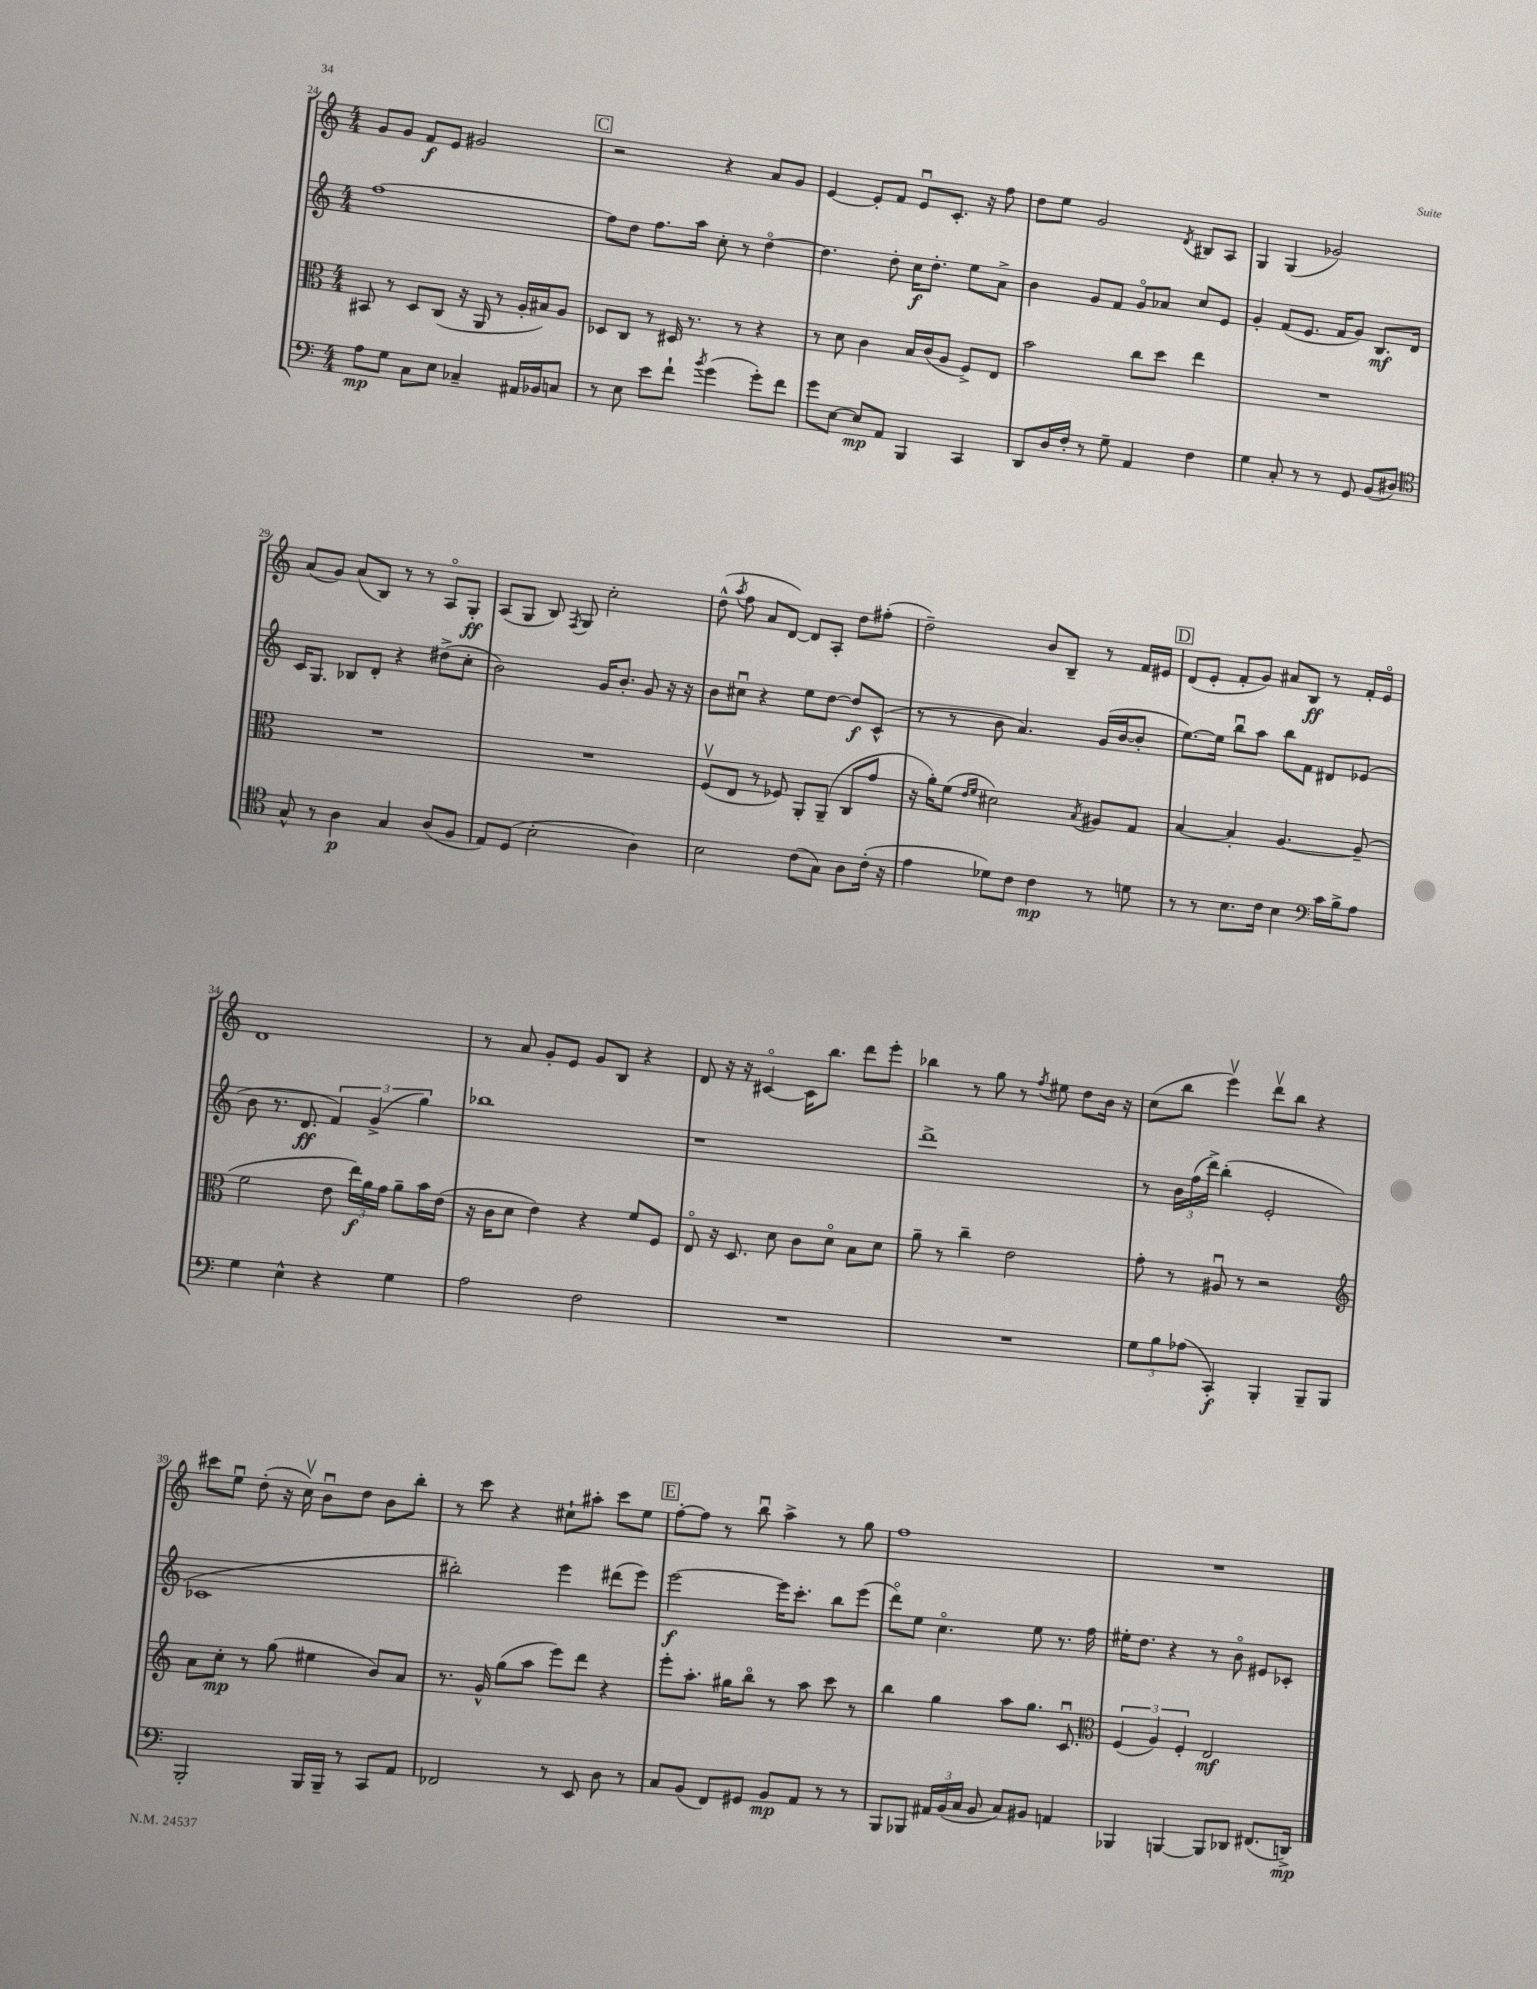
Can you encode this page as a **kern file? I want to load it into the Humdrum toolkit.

**kern	**kern	**kern	**kern
*staff4	*staff3	*staff2	*staff1
*clefF4	*clefC3	*clefG2	*clefG2
*k[]	*k[]	*k[]	*k[]
*M4/4	*M4/4	*M4/4	*M4/4
8A	8BB#	[1ff	8g
8G	8r	.	8g
8C	8D	.	8f
8E	(8C	.	8e
4C-~	16r	.	2g#
.	16AA	.	.
.	8r	.	.
16AA#	16A'	.	.
16BB-	16B#)	.	.
8C	8A	.	.
=	=	=	=
8r	8D-	8ff]	2r
8E	8C	8dd	.
8e	8r	8.ff	.
8f`	16D#	.	.
.	8.r	16aa	.
8qb	.	.	.
(4g	.	8cc'	4r
.	8r	8r	.
8g')	4r	[4ddo	8a
8f	.	.	8g
=	=	=	=
8g	8r	4.dd]	[4e
[8E	8d	.	.
8E]	4c	.	8e']
8AA	.	8dd'	8f
4BBB	16B	16cc	8eu
.	(16c	8.dd'	.
.	8A	.	8.c'
4CC	8F^)	8ee	.
.	.	.	16r
.	8E	8a^	8ff
=	=	=	=
8DD	2b	4b	8dd
16D	.	.	8ee
16F'	.	.	.
8r	.	8g	2g
8G~	.	8f	.
4AA	8cc	8go	.
.	8dd	8a-	.
.	.	.	8qd
4F	4ee	8cc	8B#
.	.	8e	8A
=	=	=	=
4G	1r	4g'	4G
8C'	.	(8f	(4G
8r	.	8.e	.
8r	.	.	2g-)
.	.	16f	.
8GG	.	8g)	.
(8BB	.	8.B	.
8D#)	.	.	.
.	.	16d	.
=	=	=	=
*clefC4	*	*	*
8G^^	1r	16c	(8a
.	.	8.G	.
8r	.	.	8g)
4A	.	8B-	(8a
.	.	8d'	8B)
4G	.	4r	8r
.	.	.	8r
(8A	.	(8dd#^	8Ao
8F	.	8cc'	8G'
=	=	=	=
8E)	1r	2b)	(8A
(8D	.	.	8G
2B'	.	.	8B)
.	.	.	8qF
.	.	.	8G
.	.	16g	2cc'
.	.	8.b'	.
4A)	.	8g	.
.	.	16r	.
.	.	16r	.
=	=	=	=
2B	(8Fv	8b	(8dd^^
.	.	.	8qaa
.	8E	8cc#u	8ff
.	8r	4r	8a
.	8F-)	.	[8d)
(8c	8AA'	8ee	8d]
8G)	(8AA~	[8dd	8A'
8A	8C	8dd]	8dd
(16c'	8g	(8c^^	(8ff#'
16r	.	.	.
=	=	=	=
4e	16r	8r	2dd~)
.	16a')	.	.
.	(8f	8r	.
.	16qqe	.	.
.	16qqf	.	.
8d-)	2d#)	8b	.
8c	.	4.a)	.
4c	.	.	8b
.	.	.	8B~
.	8qB	.	.
8r	8A#	(16g	8r
.	.	[16b	.
8d	8G	8b']	16f
.	.	.	16e#
=	=	=	=
8r	[4B	[8.ee)	(8d
8r	.	.	8e'
.	.	16ee]	.
8.B	4B']	8bbu	8f'
.	.	8aa	8g)
16c	.	.	.
4B	[4.A	8bb	8a#
.	.	8f	8B
*clefF4	*	*	*
16c	.	8d#	8r
16B^	.	.	.
8A	(8A~]	(8e-	16f'
.	.	.	16eo
=	=	=	=
4G	2f	8b	1d
.	.	8.r	.
4E^^	.	.	.
.	.	8.d	.
4r	8e	6f)	.
.	24ee)	.	.
.	24a	(6g^	.
.	24g	.	.
4G	8a~	.	.
.	.	6gg)	.
.	16b	.	.
.	(16e	.	.
=	=	=	=
2A	16r	1bb-	8r
.	16c	.	.
.	8d	.	8a
.	4e)	.	8g'
.	.	.	8e
2F	4r	.	8g
.	.	.	8B
.	8f	.	4r
.	8F	.	.
=	=	=	=
1r	8Eo	1r	8d
.	16r	.	16r
.	8.D	.	16r
.	.	.	[4c#o
.	8d	.	.
.	8c	.	16c#]
.	.	.	8.bb
.	8do	.	.
.	8B	.	8ddd
.	8d	.	8eee'
=	=	=	=
1r	8a~	1ddd^	4bb-
.	8r	.	.
.	4cc~	.	8r
.	.	.	8gg
.	2e	.	8r
.	.	.	8qff
.	.	.	8ee#
.	.	.	8dd
.	.	.	16b
.	.	.	16r
=	=	=	=
12G	8g'	8r	(8cc
12B	.	.	.
.	8r	24b	8bb
(12A-	.	(24ff	.
.	.	24ddd^)	.
4CC')	8A#u	(4bb'	4eeev)
.	8r	.	.
4BBB'	2r	2e'	8dddv
.	.	.	8bb
8BBB~	.	.	4r
8BBB	.	.	.
=	=	=	=
*	*clefG2	*	*
2BBB'	8a	1c-	8ccc#
.	8cc'	.	8eeu
.	8r	.	(8dd'
.	(8gg	.	16r
.	.	.	16ccv)
16BBB	4ee#	.	8bu
16BBB~	.	.	.
8r	.	.	8dd
8CC	8b)	.	8b
8AA	8a	.	8bb'
=	=	=	=
2FF-	8.r	2bb#')	8r
.	.	.	8ccc
.	16g^^	.	.
.	(8gg	.	4r
.	8aa	.	.
8r	8eee)	4eee	8cc#`
8EE	8ddd	.	8aa#'
8D	4r	(8ddd#	8ccc
8r	.	8eee)	8ee
=	=	=	=
8C	8eee'	[2eee	[8ff'
(8BB	8.aa'	.	8ff]
8FF)	.	.	8r
.	16gg#	.	.
8GG#	8bbo	.	8bbu
8BB	8r	16eee]	4aa^
.	.	8.ccc'	.
8AA	8aa	.	.
8r	8ccc	8bb	8r
8r	8r	(8eee	8gg
=	=	=	=
8BBB	4bb	8dddo)	1ff
8BBB-	.	8ee	.
24AA#	4gg	4.cco	.
(24BB	.	.	.
24C	.	.	.
8BB	.	.	.
8C)	8aa	.	.
8BB#	8.gg	8ee	.
4AA	.	8.r	.
.	8.cu	.	.
.	.	16ff	.
=	=	=	=
*	*clefC3	*	*
4BBB-	(6F	16ee#'	1r
.	.	8.dd	.
.	6A)	.	.
[4BBB	.	4r	.
.	6F'	.	.
8BBB]	2E	8r	.
8DD-	.	8bo	.
(8.FF#	.	8e#	.
.	.	8c-'	.
16DD^)	.	.	.
==	==	==	==
*-	*-	*-	*-
